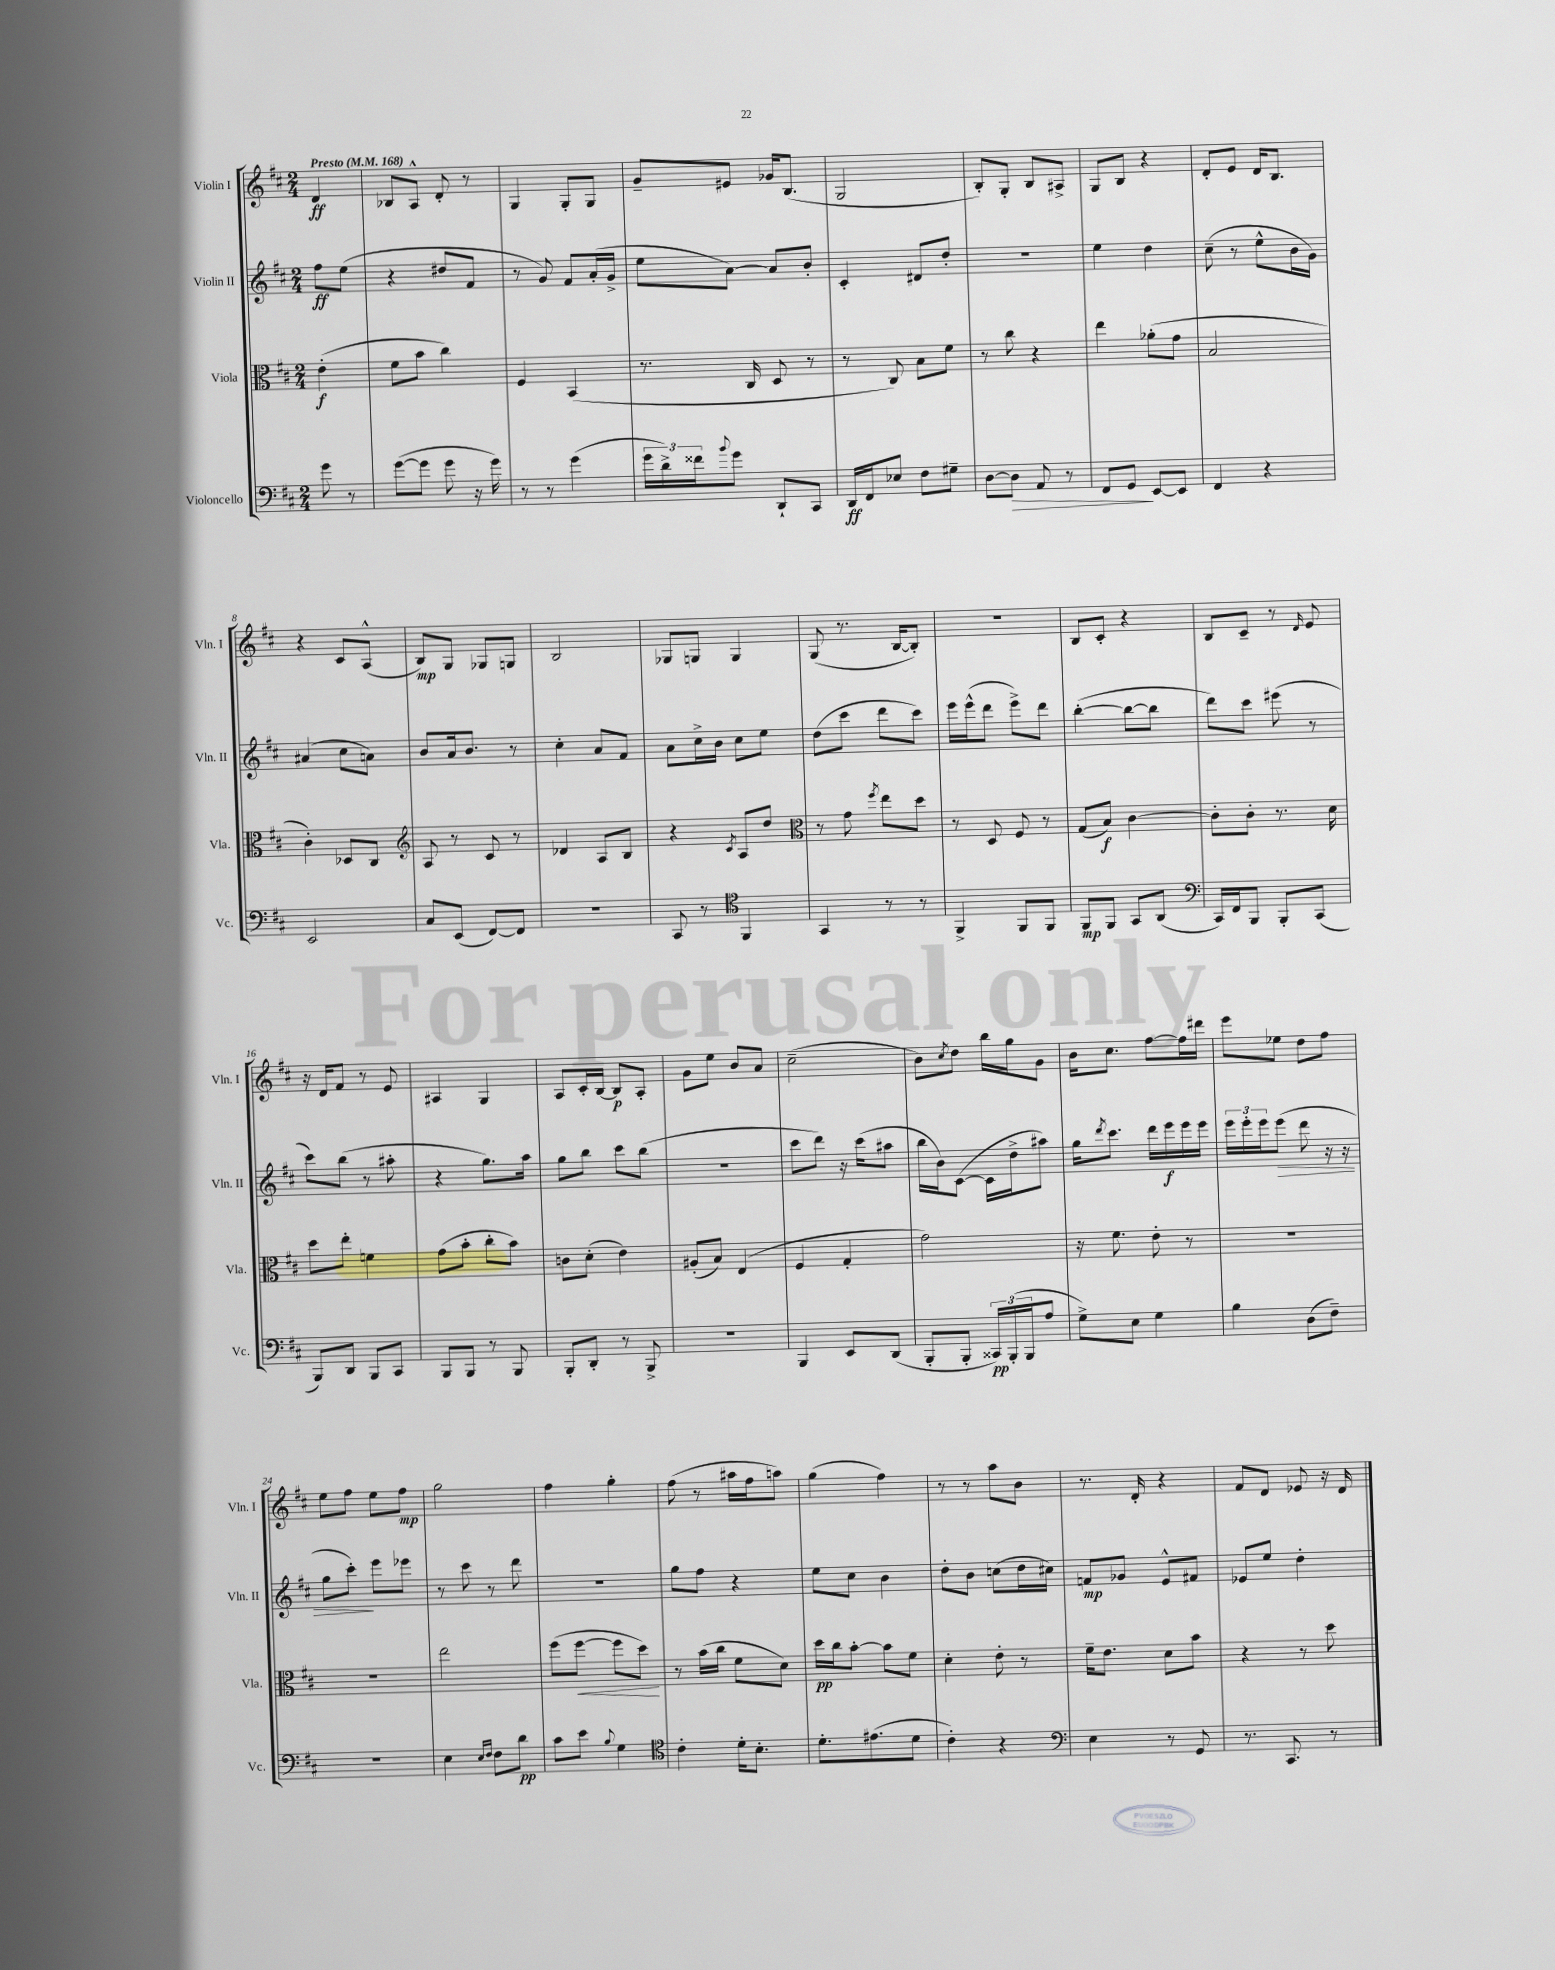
<<
\new StaffGroup <<
\new Staff = "s0" \with { instrumentName = "Violin I" shortInstrumentName = "Vln. I" } {
    \clef treble \key d \major \numericTimeSignature \time 2/4 \partial 4 \tempo "Presto" 4 = 168
    d'4\ff |
    bes8 a8-^ d'8-. r8 |
    g4 g8-. g8 |
    g'8-- eis'8 ges'16 b8.( |
    g2 |
    b8-.) g8-. b8 ais8-> |
    g8 b8 r4 |
    d'8-. e'8 d'16 b8. |
    r4 cis'8 a8-^( |
    b8\mp) g8 ges8 g8 |
    b2 |
    ges8 g8 g4 |
    g8( r8. b16~ b8-.) |
    r2 |
    b8 cis'8-. r4 |
    b8 cis'8-- r8 \grace { d'16 } e'8 |
    r16 d'16 fis'8 r8 e'8 |
    ais4 g4 |
    a8 cis'16-. b16~ b8\p a8-. |
    g'8 e''8 b'8 a'8 |
    cis''2--( |
    b'8) \acciaccatura { cis''8 } d''8 b''16 g''16 g'8 |
    b'16 cis''8. fis''8~ fis''16 dis'''16 |
    e'''8 ees''8 d''8 fis''8 |
    e''8 fis''8 e''8 fis''8\mp |
    g''2 |
    fis''4 g''4-. |
    fis''8( r8 ais''16 fis''16 a''8) |
    g''4( fis''4) |
    r8 r8 a''8 b'8 |
    r8. d'16-. r4 |
    fis'8 d'8 ees'8 r16 d'16 \bar "|." |
}
\new Staff = "s1" \with { instrumentName = "Violin II" shortInstrumentName = "Vln. II" } {
    \clef treble \key d \major \numericTimeSignature \time 2/4 \partial 4
    fis''8\ff e''8( |
    r4 dis''8 fis'8 |
    r8 g'8) fis'8 a'16-.( g'16-> |
    e''8 a'8~) a'8 b'8-. |
    cis'4-. dis'8 d''8-. |
    r2 |
    e''4 d''4 |
    cis''8--( r8 e''8-^ b'16 g'16) |
    ais'4( cis''8 a'8) |
    b'8 a'16 b'8. r8 |
    cis''4-. a'8 fis'8 |
    a'8 cis''16-> b'16 cis''8 e''8 |
    d''8( cis'''8 d'''8 cis'''8) |
    e'''16 e'''16-^( d'''8 e'''8->) d'''8 |
    b''4~-.( b''8~ b''8 |
    d'''8) cis'''8 eis'''8( r8 |
    cis'''8) b''8( r8 ais''8-. |
    r4 g''8.) a''16 |
    g''8 b''8 cis'''8 b''8( |
    R2 |
    cis'''8 d'''8) r16 cis'''16( ais''8 |
    b''16 b'16) cis'8~( cis'16 d''16-> ais''8) |
    g''16 \acciaccatura { d'''8 } cis'''8. d'''16 e'''16\f e'''16 e'''16 |
    \tuplet 3/2 { e'''16 e'''16-. e'''16 } e'''8\>( d'''8 r16 r16 |
    g''8 cis'''8-.\!) e'''8 ees'''8 |
    r8 cis'''8 r8 d'''8 |
    r2 |
    g''8 fis''8 r4 |
    e''8 cis''8 b'4 |
    d''8-. b'8 c''8( d''16 cis''16) |
    f'8\mp ges'8 e'8-^ fis'8 |
    ees'8 e''8 d''4-. \bar "|." |
}
\new Staff = "s2" \with { instrumentName = "Viola" shortInstrumentName = "Vla." } {
    \clef alto \key d \major \numericTimeSignature \time 2/4 \partial 4
    e'4-.\f( |
    fis'8 b'8 cis''4) |
    fis4 b,4( |
    r8. cis16 d8 r8 |
    r8 cis8) b8 fis'8 |
    r8 cis''8 r4 |
    e''4 aes'8-.( g'8 |
    b2 |
    cis'4-.) des8 cis8 |
    \clef treble a8 r8 cis'8 r8 |
    des'4 a8 b8 |
    r4 \acciaccatura { cis'8 } a8 d''8 |
    \clef alto r8 g'8 \acciaccatura { fis''8 } e''8 d''8 |
    r8 d8 fis8 r8 |
    g8( b8\f) cis'4~ |
    cis'8-. cis'8-. r8. d'16 |
    d''8 e''8-. f'4 |
    g'8( b'8-. cis''8-. b'8) |
    c'8 d'8-.( e'4) |
    ais8-.( b8) e4( |
    fis4 g4-. |
    g'2) |
    r16 fis'8. e'8-. r8 |
    R2 |
    R2 |
    e''2 |
    fis''8( fis''8~\< fis''8 d''8\!) |
    r8 b'16( cis''16 fis'8 d'8) |
    d''16\pp cis''16 b'8~-. b'8 fis'8 |
    d'4-. e'8-. r8 |
    fis'16-- e'8. d'8 b'8 |
    r4 r8 d''8 \bar "|." |
}
\new Staff = "s3" \with { instrumentName = "Violoncello" shortInstrumentName = "Vc." } {
    \clef bass \key d \major \numericTimeSignature \time 2/4 \partial 4
    g'8 r8 |
    g'8~( g'8 g'8 r16 g'16) |
    r8 r8 g'4( |
    \tuplet 3/2 { g'16 d'16->) fisis'16 } \appoggiatura { b'8 } g'8 d,8-! cis,8 |
    d,16\ff fis,16 ees8 fis8 gis8-- |
    d8~ d8\> a,8 r8 |
    fis,8 g,8\! e,8~ e,8 |
    fis,4 r4 |
    e,2 |
    cis8 e,8( fis,8~) fis,8 |
    R2 |
    cis,8 r8 \clef tenor fis,4 |
    g,4 r8 r8 |
    fis,4-> fis,8 fis,8 |
    fis,8\mp fis,8 g,8 a,8( |
    \clef bass cis,16) fis,16 b,,8 b,,8-. cis,8( |
    b,,8) d,8 b,,8 cis,8 |
    b,,8 b,,8 r8 b,,8 |
    b,,8-. d,8-. r8 b,,8-> |
    r2 |
    b,,4 e,8 d,8( |
    b,,8-. b,,8-. \tuplet 3/2 { cisis,16\pp) b,,16-.( b,,16 } a8 |
    g8->) e8 g4 |
    b4 d8( fis8--) |
    r2 |
    e4 \grace { e16 fis16 } fis8 d'8\pp |
    cis'8 e'8 \appoggiatura { b8 } g4 |
    \clef tenor cis'4-. d'16-. b8.-. |
    d'8.-. eis'8.( d'8 |
    cis'4-.) r4 |
    \clef bass e4 r8 g,8 |
    r8. cis,8. r8 \bar "|." |
}
>>
>>
